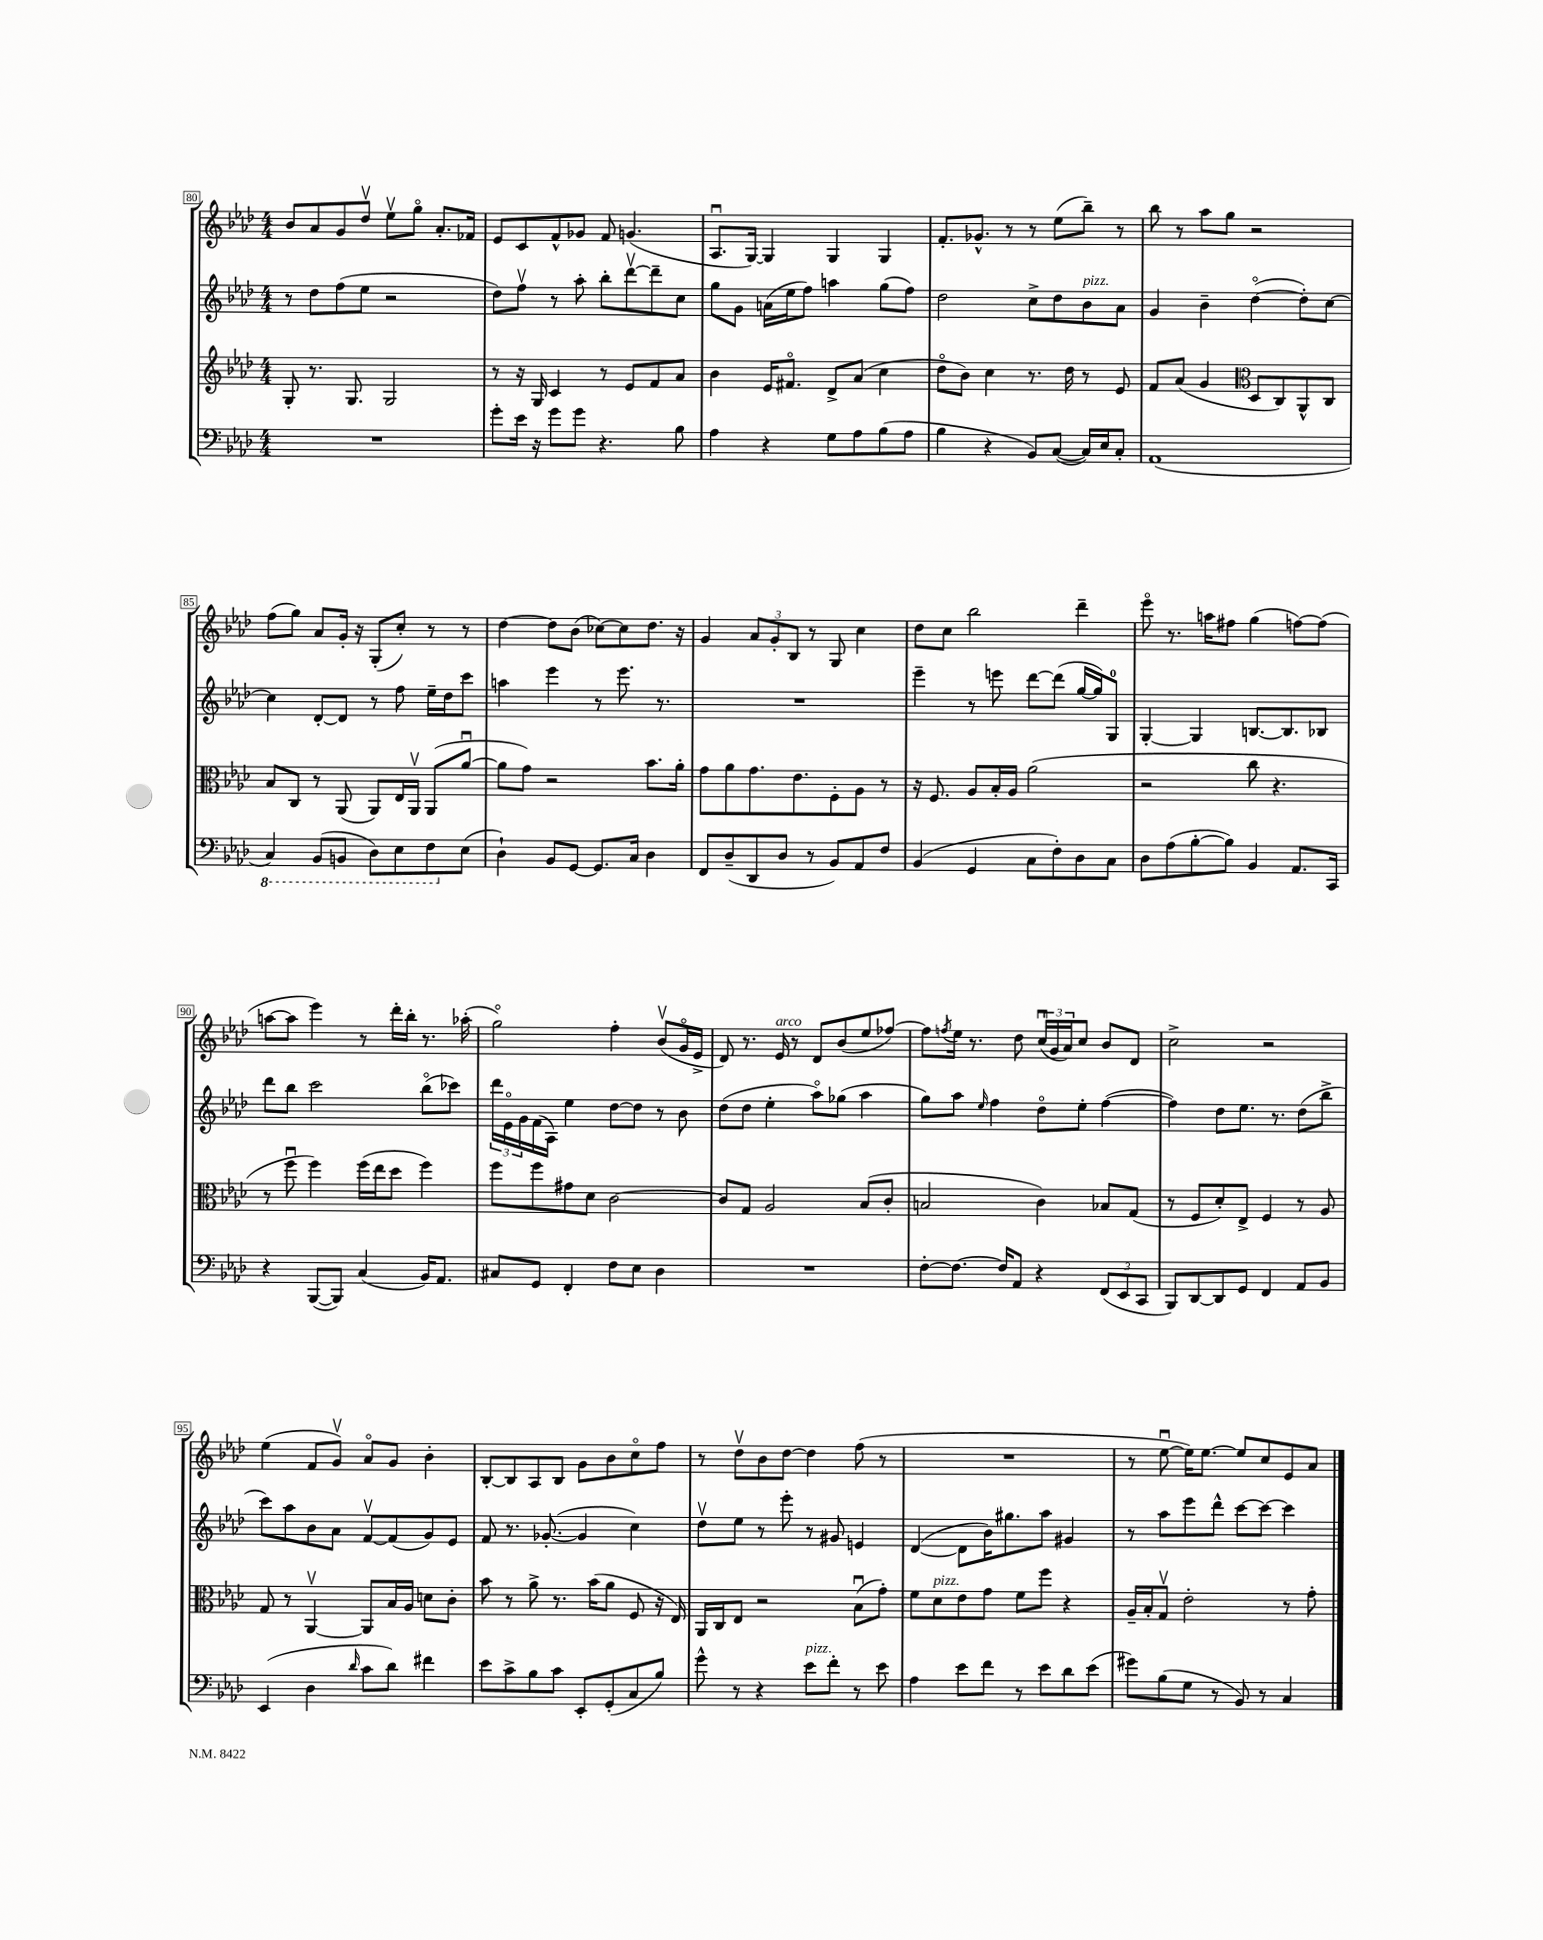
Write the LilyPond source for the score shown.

<<
\new StaffGroup <<
\new Staff = "s0" {
    \clef treble \key aes \major \numericTimeSignature \time 4/4
    bes'8 aes'8 g'8 des''8\upbow ees''8\upbow g''8\flageolet aes'8.-. fes'16 |
    ees'8 c'8 f'8-^ ges'8 f'8 g'4.( |
    aes8.\downbow g16~) g4 g4 g4 |
    f'8.-. ges'8.-^ r8 r8 ees''8( bes''8--) r8 |
    bes''8 r8 aes''8 g''8 r2 |
    f''8( g''8) aes'8 g'16-. r16 g8-.( c''8-.) r8 r8 |
    des''4~ des''8 bes'8( ces''8~) ces''8 des''8. r16 |
    g'4 \tuplet 3/2 { aes'8 g'8-. bes8 } r8 g8 c''4 |
    des''8 c''8 bes''2 des'''4-- |
    ees'''8\flageolet r8. a''16 fis''8 g''4( f''8~) f''8( |
    a''8~ a''8 ees'''4) r8 des'''16-. bes''16-. r8. aes''16-.( |
    g''2\flageolet) f''4-. bes'8\upbow( g'16\flageolet ees'16-> |
    des'8) r8. ees'16^\markup { \italic "arco" } r8 des'8 bes'8( ees''8 fes''8~) |
    fes''8 \acciaccatura { f''8 } ees''16 r8. des''8 \tuplet 3/2 { c''16\downbow( g'16 aes'16) } c''8 bes'8 des'8 |
    c''2-> r2 |
    ees''4( f'8 g'8\upbow) aes'8\flageolet g'8 bes'4-. |
    bes8~-. bes8 aes8 bes8 g'8 bes'8 c''8\flageolet f''8 |
    r8 des''8\upbow bes'8 des''8~ des''4 f''8( r8 |
    R1 |
    r8 ees''8~\downbow ees''16) ees''8.~ ees''8 c''8 ees'8 aes'8 \bar "|." |
}
\new Staff = "s1" {
    \clef treble \key aes \major \numericTimeSignature \time 4/4
    r8 des''8 f''8( ees''8 r2 |
    des''8) f''8\upbow r8 aes''8-. bes''8-. des'''8~\upbow des'''8-- c''8 |
    g''8 g'8 a'16( ees''16 f''8) a''4 g''8( f''8) |
    des''2 c''8-> des''8 bes'8^\markup { \italic "pizz." } aes'8 |
    g'4 bes'4-- des''4~\flageolet( des''8-.) c''8~ |
    c''4 des'8~-. des'8 r8 f''8 ees''16-- des''16 c'''8 |
    a''4 ees'''4 r8 ees'''8. r8. |
    R1 |
    ees'''4-- r8 e'''8 des'''8~ des'''8( g''16~ g''16) g8-0 |
    g4~-. g4 b8.~ b8. bes8 |
    des'''8 bes''8 c'''2 bes''8\flageolet( ces'''8) |
    \tuplet 3/2 { des'''16 ees'16\flageolet g'16 } f'16( aes16) ees''4 des''8~ des''8 r8 bes'8 |
    des''8( des''8 ees''4-. aes''8\flageolet) ges''8( aes''4 |
    g''8) aes''8 \grace { ees''16 } f''4 des''8\flageolet ees''8-. f''4~( |
    f''4) des''8 ees''8. r8. des''8( bes''8-> |
    c'''8) aes''8 bes'8 aes'8 f'8~\upbow f'8( g'8) ees'8 |
    f'8 r8. ges'8.~-.( ges'4 c''4) |
    des''8\upbow ees''8 r8 ees'''8-. r8 gis'8 e'4 |
    des'4~( des'8 bes'16) gis''8. aes''8 gis'4 |
    r8 aes''8 ees'''8 des'''8-^ c'''8~ c'''8~ c'''4 \bar "|." |
}
\new Staff = "s2" {
    \clef treble \key aes \major \numericTimeSignature \time 4/4
    g8-. r8. g8. g2 |
    r8 r16 g16 c'4 r8 ees'8 f'8 aes'8 |
    bes'4 ees'16 fis'8.\flageolet des'8-> aes'8( c''4 |
    des''8\flageolet bes'8) c''4 r8. des''16 r8 ees'8 |
    f'8 aes'8( g'4 \clef alto des8 c8) aes,8-^ c8 |
    bes8 c8 r8 aes,8( aes,8) ees16 aes,16\upbow aes,8( aes'8~\downbow |
    aes'8 g'8) r2 bes'8. aes'16-. |
    g'8 aes'8 g'8. ees'8. f8-. aes8 r8 |
    r16 f8. aes8 bes16-. aes16 aes'2( |
    r2 c''8 r4. |
    r8 f''8\downbow f''4) f''16( ees''16 des''8 f''4) |
    f''8 f''8 gis'8 des'8 c'2~ |
    c'8 g8 aes2 bes8( c'8-. |
    b2 c'4) bes8 g8( |
    r8 f8 des'8-.) ees8-> f4 r8 aes8 |
    g8 r8 aes,4~\upbow aes,8 bes16 aes16 d'8 c'8-. |
    bes'8 r8 aes'8-> r8. bes'16( aes'8 f8 r16 ees16) |
    aes,16 c16 ees8 r2 bes8\downbow( g'8-.) |
    f'8 des'8^\markup { \italic "pizz." } ees'8 g'8 f'8 f''8 r4 |
    aes16-- bes16-. g8\upbow ees'2-. r8 g'8-. \bar "|." |
}
\new Staff = "s3" {
    \clef bass \key aes \major \numericTimeSignature \time 4/4
    R1 |
    g'8-. ees'16 r16 g'8 g'8 r4. bes8 |
    aes4 r4 g8 aes8 bes8( aes8 |
    bes4 r4 bes,8) c8~( c16) ees16 c8-. |
    aes,1( |
    \ottava #-1 c,4) bes,,8( b,,8 des,8) ees,8 f,8 \ottava #0 ees8( |
    des4-!) bes,8 g,8~ g,8. c16 des4 |
    f,8 des8--( des,8 des8 r8 bes,8) aes,8 f8 |
    bes,4( g,4 c8 f8-.) des8 c8 |
    des8 aes8( bes8~-. bes8) bes,4 aes,8. c,16 |
    r4 bes,,8~( bes,,8) c4( bes,16) aes,8. |
    cis8 g,8 f,4-. f8 ees8 des4 |
    R1 |
    f8~-. f8.~ f16 aes,8 r4 \tuplet 3/2 { f,8( ees,8 c,8 } |
    bes,,8) des,8~ des,8 g,8 f,4 aes,8 bes,8 |
    ees,4( des4 \grace { des'16 } c'8 des'8) fis'4 |
    ees'8 c'8-> bes8 c'8 ees,8-. g,8-.( c8 bes8) |
    g'8-^ r8 r4 ees'8^\markup { \italic "pizz." } f'8-. r8 ees'8 |
    aes4 ees'8 f'8 r8 ees'8 des'8 ees'8( |
    gis'8) bes8( g8 r8 bes,8) r8 c4 \bar "|." |
}
>>
>>
\layout { \context { \Score currentBarNumber = #80 \override BarNumber.stencil = #(make-stencil-boxer 0.1 0.3 ly:text-interface::print) } }
